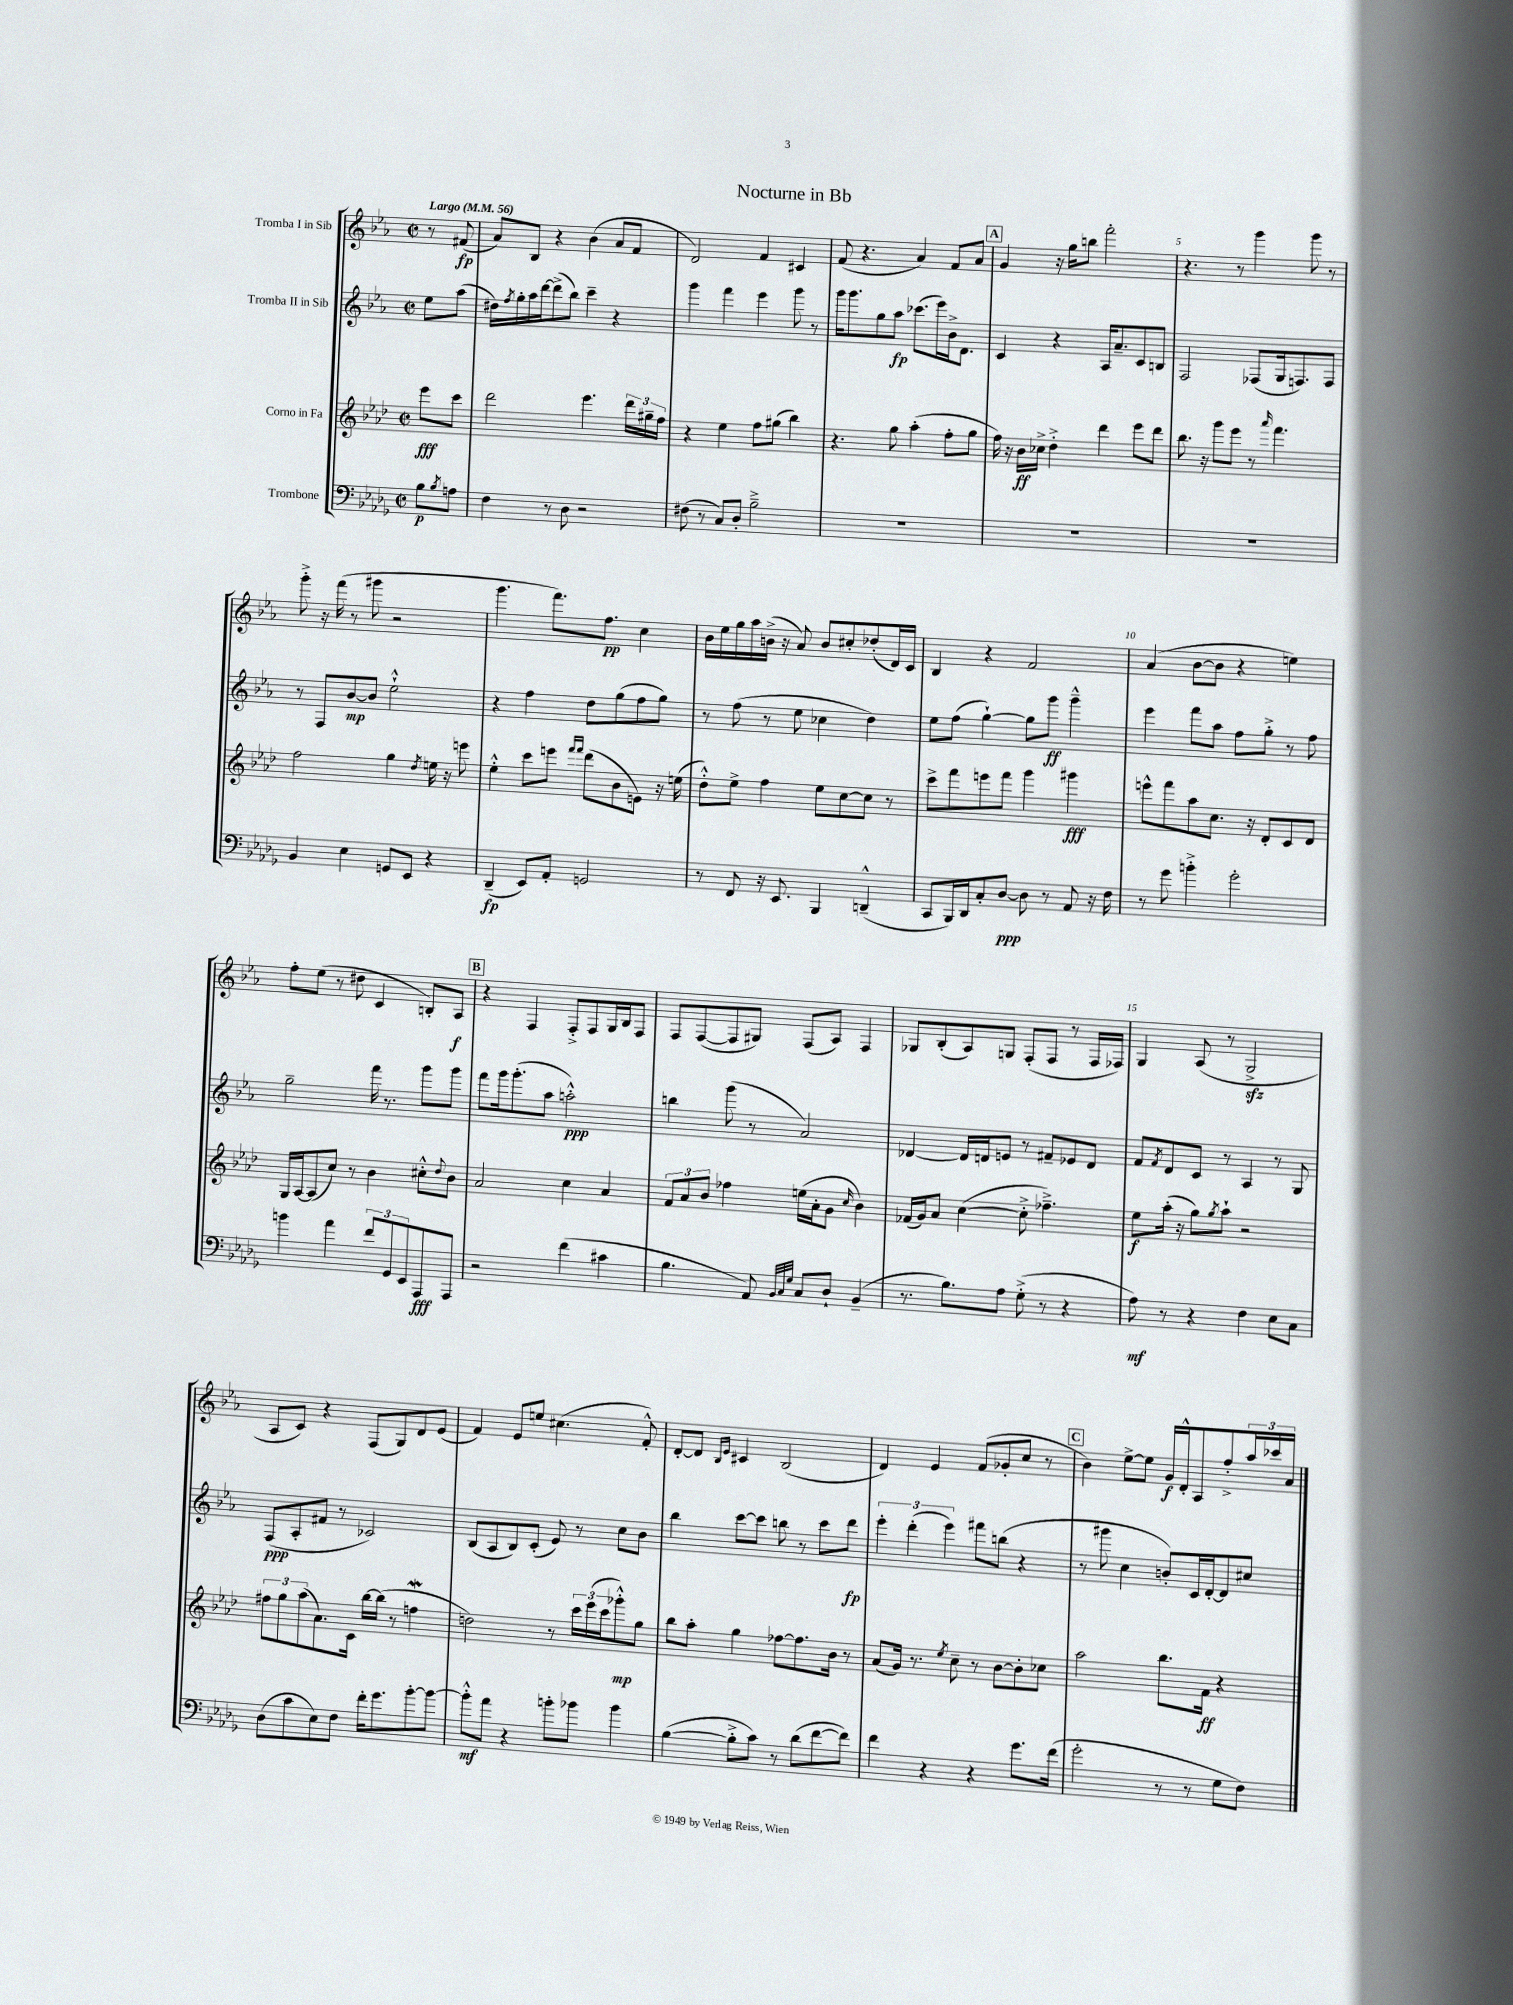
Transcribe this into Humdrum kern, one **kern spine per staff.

**kern	**kern	**kern	**kern
*staff4	*staff3	*staff2	*staff1
*clefF4	*clefG2	*clefG2	*clefG2
*k[b-e-a-d-g-]	*k[b-e-a-d-]	*k[b-e-a-]	*k[b-e-a-]
*M2/2	*M2/2	*M2/2	*M2/2
*met(c|)	*met(c|)	*met(c|)	*met(c|)
*MM56	*MM56	*MM56	*MM56
8B-\L	8eee-\L	8ee-\L	8r
8qB-/	.	.	.
8A\J	8ccc\J	(8aa-\J	(8f#/
=	=	=	=
4F\	2ddd-\	16dd#\LL)	8a-/L)
.	.	8qff/	.
.	.	16gg'\	.
.	.	16aa-\	8B-/J
.	.	[16ddd\J	.
8r	.	(8ddd^\]	4r
8D-\	.	8bb-\J)	.
2r	4.eee-\	4ccc~\	(4b-\
.	.	4r	8a-/L
.	24ddd-\LL	.	8f/J
.	24gg#~\	.	.
.	24ff\JJ	.	.
=	=	=	=
(8F#\	4r	4ggg\	2d/)
8r	.	.	.
8C/L)	4ee-\	4fff\	.
8D-'/J	.	.	.
2B-~^\	8ff\L	4eee-\	4f/
.	(8gg#\J	.	.
.	4bb-\)	8ggg\	4c#/
.	.	8r	.
=	=	=	=
1r	4.r	16ggg\LK	(8f/
.	.	8.ggg\	.
.	.	.	4.r
.	.	8gg\	.
.	8gg\	8aa-\J	.
.	(4aa-'\	(8.ccc-\L	4a-/)
.	.	16eee-\L)	.
.	8ff'\L	16b-^\J	8f/L
.	.	8.d\J	.
.	8gg\J	.	8a-/J
=	=	=	=
1r	16ff\)	4c/	4g/
.	16r	.	.
.	16b-\LL	.	.
.	16cc-^\JJ	.	.
.	4dd-'^\	4r	16r
.	.	.	16gg\LK
.	.	.	8bb\J
.	4ddd-\	16A-/LK	2fff'\
.	.	8.a-~/	.
.	8eee-\L	8c/	.
.	8ddd-\J	8B/J	.
=	=	=	=
1r	8.bb-\	2F/	4.r
.	16r	.	.
.	8ggg\L	.	.
.	8eee-\J	.	8r
.	8r	(8F-/L	4ggg\
.	16qqaaa-/	.	.
.	4.fff\	16G/k	.
.	.	8.F/)	.
.	.	.	8ggg\
.	.	8F/J	8r
=	=	=	=
4BB-/	2ff\	8r	8ggg'^\
.	.	8F/L	16r
.	.	.	(16fff\
4E-\	.	[8b-/	8r
.	.	8b-/]J	8ggg#\
8GG/L	4gg\	2ee-`^^\	2r
8EE-/J	.	.	.
.	8qdd-/	.	.
4r	16ee\	.	.
.	16r	.	.
.	8eee\	.	.
=	=	=	=
(4DD-~/	4ee-'^^\	4r	4.ggg\
8EE-/L)	8ccc\L	4ff\	.
8AA-'/J	8eee\J	.	8.fff\L)
.	16qqfff/LL	.	.
.	16qqfff/JJ	.	.
2GG/	(8ddd-\L	8dd\L	.
.	.	.	8.ff\J
.	8b-\	(8gg\	.
.	8e\J)	8ff\	4cc\
.	16r	8gg\J)	.
.	(16ee\	.	.
=	=	=	=
8r	8dd-'^^\L)	8r	16b-\LL
.	.	.	16ee-\
8FF/	8ee-^\J	(8ff\	16gg\
.	.	.	16aa-\
16r	4ff\	8r	(16b^\JJ
8.EE-/	.	.	16r
.	.	8ee-\	8a-/)
4BBB-/	8ee-\L	4cc-\	8b/L
.	[8cc\	.	8cc#'/
(4DD~^^/	8cc\]J	4dd\)	(8dd-'/
.	8r	.	16d/L)
.	.	.	16c/JJ
=	=	=	=
8CC/L	8ccc^\L	8ee-\L	4B-/
16BBB-/L)	8fff\	(8ff\J	.
16DD-/J	.	.	.
8C'/	8eee\	[4gg`\)	4r
[8D-/J	8fff\J	.	.
8D-\]	4ggg\	8gg\]L	2f/
8r	.	8ggg\J	.
8AA-/	4ggg#\	4ggg~^^\	.
16r	.	.	.
16F\	.	.	.
=	=	=	=
8r	8eee^^\L	4eee-\	(4a-/
8g-\	8fff\	.	.
4b'^\	8aa-\	8fff\L	[8b-\L
.	8.cc\J	8aa-\J	8b-\]J
2g-'\	.	8ff\L	4r
.	16r	.	.
.	8d-'/L	8gg'^\J	.
.	8c/	8r	4ee\)
.	8d-/J	8ff\	.
=	=	=	=
4b\	16G/LL	2gg~\	8ff'\L
.	[16A-/J	.	.
.	(8A-/]	.	(8ee-\J
4a-\	8cc/J)	.	8r
.	8r	.	8dd#\
12f/L	4b-\	16fff\	4c/
.	.	8.r	.
12GG-/	.	.	.
12EE-/	.	.	.
8AAA-/	8cc#'^^\L	8ggg\L	8B'/L)
.	8qqdd-/	.	.
8AAA-/J	8b-\J	8ggg\J	8A-/J
=	=	=	=
2r	2a-/	8fff\L	4r
.	.	16ggg\k	.
.	.	(8.ggg'\	.
.	.	.	4F/
.	.	8aa-\J	.
(4f\	4cc\	2aa'^^\)	8F'^/L
.	.	.	8F/
4c#\	4a-/	.	16G/L
.	.	.	16B-/J
.	.	.	8F/J
=	=	=	=
4.B-\	12f/L	4bb\	8F/L
.	12a-/	.	.
.	.	.	([8F/
.	12b-/J	.	.
.	4ff-\	(8ggg\	8F/]
8AA-/)	.	8r	8G#/J)
32qqBB-/LLL	.	.	.
32qqC/	.	.	.
32qqG-/JJJ	.	.	.
8C/L	(16ee\LL	2a-/)	(8F/L
.	16a-'\J	.	.
8D-`/J	8g\J	.	8A-/J)
.	16qqcc/	.	.
(4BB-~/	4b-\)	.	4F/
=	=	=	=
8.r	(16f-/LL	[4d-/	8G-/L
.	16g/J)	.	.
.	8a-/J	.	(8B-'/
8.B-\L)	.	.	.
.	([4cc\	16d-/]LL	8A-/)
.	.	16d/J	.
8A-\J	.	8e/J	8G/J
(8G-'^\	8cc'^\]	8r	(8F'/L
8r	4.ff-~^\)	8f#~/L	8F/J
4r	.	8e-/	8r
.	.	8d/J	16F/LL
.	.	.	16F-/JJ)
=	=	=	=
8A-\)	8ee-\L	8f/L	4G/
.	.	8qf/	.
8r	(16aa-'\Jk	8d/	.
.	16r	.	.
4r	8gg\L)	8c/J	(8A-/
.	8qgg/	.	.
.	8aa-`\J	8r	8r
4F\	2r	4A-/	2G^/
8E-\L	.	8r	.
8C\J	.	8G/	.
=	=	=	=
(8D-\L	12ff#\L	(8F/L	8A-/L
.	12gg\	.	.
8c\	.	8A-'/	8c/J)
.	(12aa-\	.	.
8E-\)	8.a-\)	8f#/J	4r
8F\J	.	8r	.
.	16c\Jk	.	.
16f'\LK	[16bb-\LL	2c-/)	(8F/L
8.g-\	(16bb-\]JJ	.	.
.	8r	.	8G/)
[8b-'\	4ff\	.	8d/
8b-\_J	.	.	(8e-/J
=	=	=	=
8b-'^^\]L	2dd\)	(8B-/L	4f/)
8a-\J	.	8A-/	.
4r	.	8B-/)	8e-/L
.	.	(8c'/J	8ee/J
8b'\L	8r	8e-/)	(4.cc#\
8b-\J	24ccc\LL	8r	.
.	(24eee-\	.	.
.	24ccc\J	.	.
4b-\	8ggg-'^^\)	8cc\L	.
.	8gg\J	8b-\J	8f'^^/)
=	=	=	=
([4B-\	8bb-\L	4bb-\	[8d'/L
.	8aa-'\J	.	8d/]J
.	.	.	16qqB-/LL
.	.	.	16qqe-/JJ
8B-'^\]L	4gg\	[8ccc\L	4c#/
8c\J)	.	8ccc\]J	.
8r	[8ff-\L	8bb\	(2B-/
(8d-\L	8.ff-\]	8r	.
[8f\	.	8ccc\L	.
.	16b-\Jk	.	.
8f\]J)	8r	8ddd\J	.
=	=	=	=
4f\	(8a-/L	6eee-'\	4d/)
.	16g/Jk)	.	.
.	.	(6ddd'\	.
.	8.r	.	.
4r	.	.	4e-/
.	.	6eee-\)	.
.	8qee-/	.	.
.	8cc~\	.	.
4r	8r	8fff#\L	(8f/L
.	[8b-\L	(8bb\J	8g-'/
8.g-\L	8b-'\]	4r	8cc/J
.	8cc-\J	.	8r
(16f\Jk	.	.	.
=	=	=	=
2g-'\	2aa-\	8r	4b-\)
.	.	8ggg#\	.
.	.	4cc\	[8ee-^\L
.	.	.	8ee-\]J
8r	8.bb-\L	8b'/L)	16g/LL
.	.	.	16d'^^/J
8r	.	16c/L	8A-/
.	16f\Jk	[16d'/J	.
8G-\L	4r	8d/]	8ff'^/
8F\J)	.	8cc#/J	24aa-/L
.	.	.	24ccc-/
.	.	.	24a-/JJ
==	==	==	==
*-	*-	*-	*-
